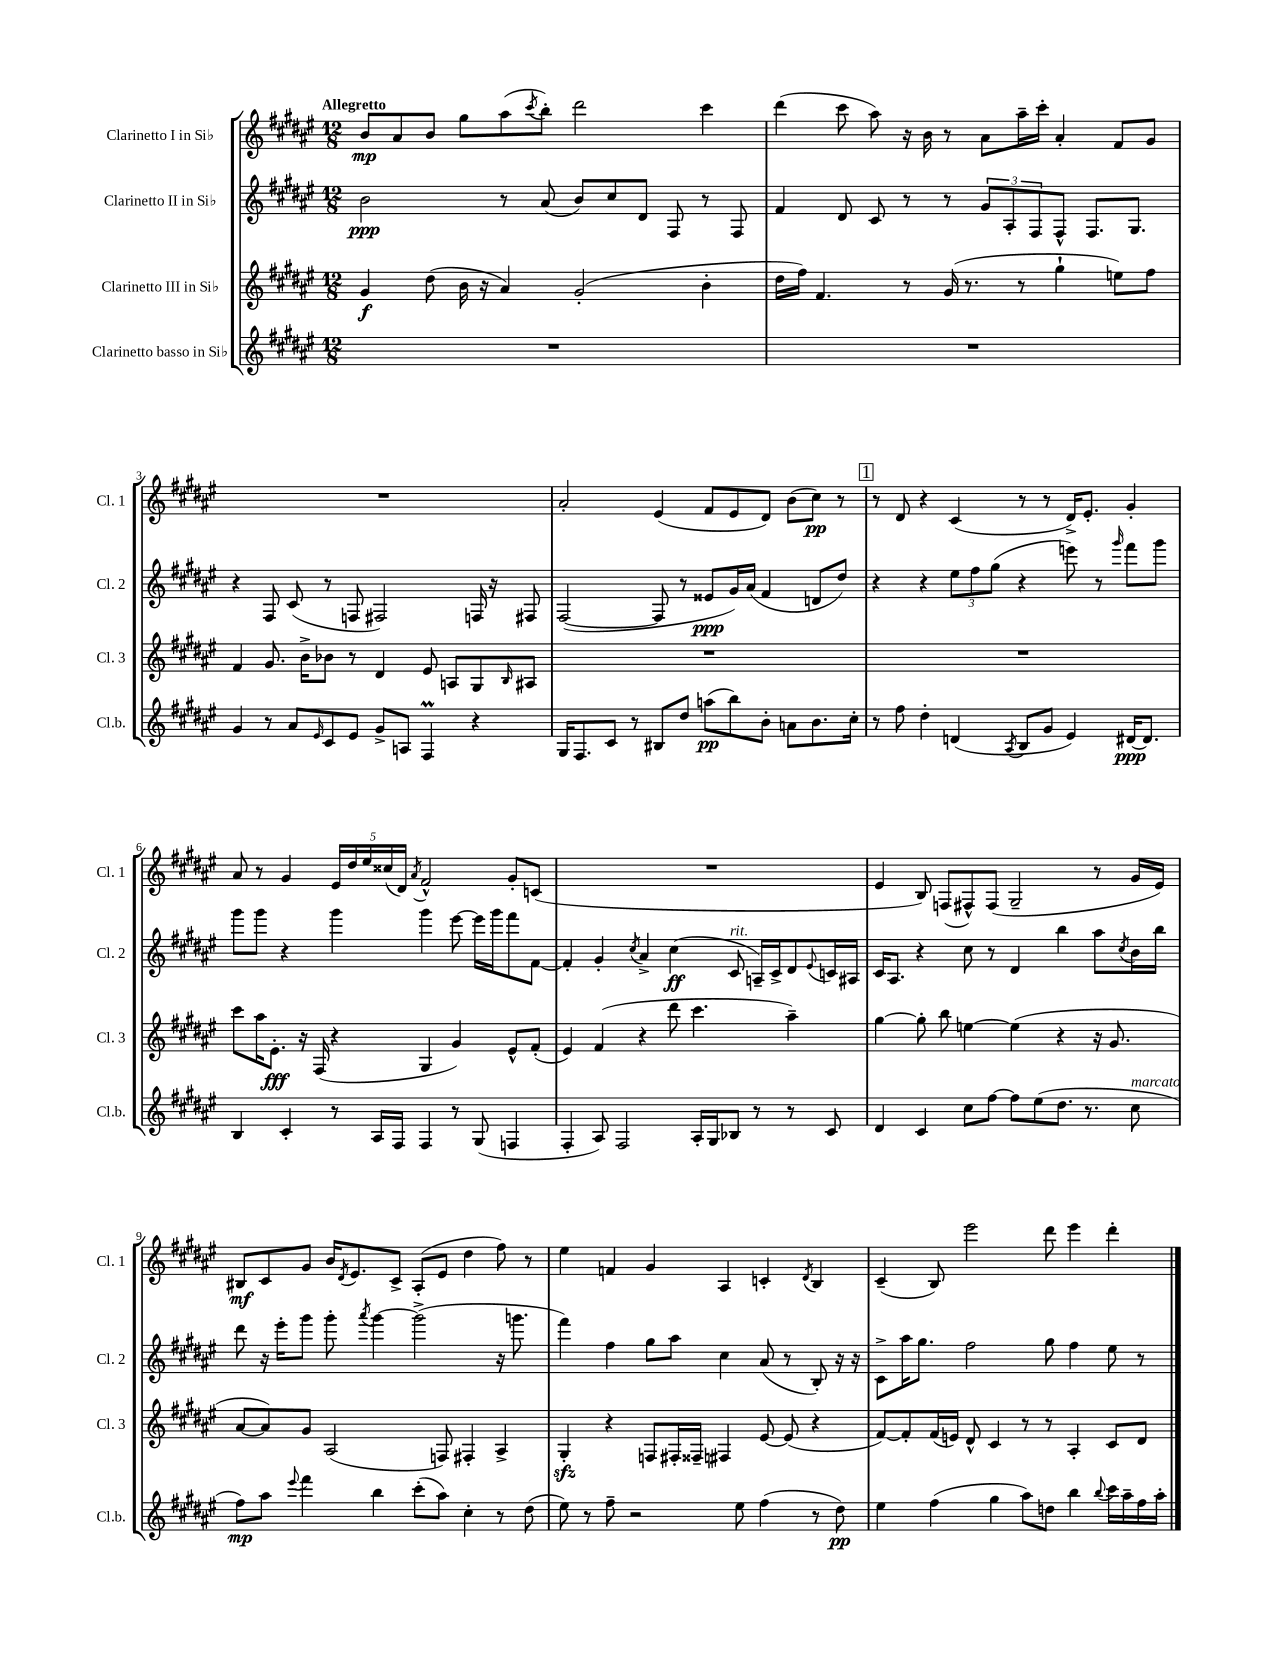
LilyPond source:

<<
\new StaffGroup <<
\new Staff = "s0" \with { instrumentName = "Clarinetto I in Sib" shortInstrumentName = "Cl. 1" } {
    \clef treble \key fis \major \numericTimeSignature \time 12/8 \tempo "Allegretto"
    b'8\mp ais'8 b'8 gis''8 ais''8( \acciaccatura { cis'''8 } b''8-.) dis'''2 cis'''4 |
    dis'''4( cis'''8 ais''8) r16 b'16 r8 ais'8 ais''16-- cis'''16-. ais'4-. fis'8 gis'8 |
    R1. |
    ais'2-. eis'4( fis'8 eis'8 dis'8) b'8( cis''8\pp) r8 |
    \mark \markup { \box "1" } r8 dis'8 r4 cis'4( r8 r8 dis'16->) eis'8.-. gis'4-. |
    ais'8 r8 gis'4 \tuplet 5/4 { eis'16 dis''16 eis''16 cisis''16( dis'16) } \acciaccatura { ais'8 } fis'2-^ gis'8-. c'8( |
    R1. |
    eis'4 b8) f8( fis8-^) fis8( gis2-- r8 gis'16 eis'16) |
    bis8\mf cis'8 gis'8 b'16 \acciaccatura { dis'8 } eis'8. cis'8-> ais8-.( eis'8 dis''4 fis''8) r8 |
    eis''4 f'4 gis'4 ais4 c'4-. \acciaccatura { dis'8 } b4 |
    cis'4--( b8) eis'''2 dis'''8 eis'''4 dis'''4-. \bar "|." |
}
\new Staff = "s1" \with { instrumentName = "Clarinetto II in Sib" shortInstrumentName = "Cl. 2" } {
    \clef treble \key fis \major \numericTimeSignature \time 12/8
    b'2\ppp r8 ais'8( b'8) cis''8 dis'8 fis8 r8 fis8 |
    fis'4 dis'8 cis'8 r8 r8 \tuplet 3/2 { gis'8 ais8-. fis8 } fis8-^ fis8. gis8. |
    r4 fis8 cis'8( r8 f8 fis2) f16 r16 fis8 |
    fis2~( fis8 r8 eisis'8\ppp gis'16) ais'16( fis'4 d'8 dis''8) |
    \mark \markup { \box "1" } r4 r4 \tuplet 3/2 { eis''8 fis''8 gis''8( } r4 e'''8) r8 \grace { gis'''16 } fis'''8 gis'''8 |
    gis'''8 gis'''8 r4 gis'''4 gis'''4 eis'''8~ eis'''16 gis'''16 fis'''8 fis'8~ |
    fis'4-. gis'4-. \acciaccatura { cis''8 } ais'4-> cis''4\ff( cis'8^\markup { \italic "rit." } a16--) cis'16-> dis'8 \appoggiatura { eis'8 } c'16 ais16 |
    cis'16 ais8. r4 cis''8 r8 dis'4 b''4 ais''8 \acciaccatura { cis''8 } b'16 b''16 |
    dis'''8 r16 eis'''16-. gis'''8 gis'''8-. \acciaccatura { ais'''8 } gis'''4~ gis'''2->( r16 g'''8. |
    fis'''4) fis''4 gis''8 ais''8 cis''4 ais'8( r8 b8-.) r16 r16 |
    cis'8-> ais''16 gis''8. fis''2 gis''8 fis''4 eis''8 r8 \bar "|." |
}
\new Staff = "s2" \with { instrumentName = "Clarinetto III in Sib" shortInstrumentName = "Cl. 3" } {
    \clef treble \key fis \major \numericTimeSignature \time 12/8
    gis'4\f dis''8( b'16 r16 ais'4) gis'2-.( b'4-. |
    dis''16 fis''16) fis'4. r8 gis'16( r8. r8 gis''4-! e''8) fis''8 |
    fis'4 gis'8. b'16-> bes'8 r8 dis'4 eis'8 a8 gis8 \grace { b16 } ais8 |
    R1. |
    \mark \markup { \box "1" } R1. |
    cis'''8 ais''16 eis'8.-.\fff r16 fis16( r4 gis4 gis'4) eis'8-^ fis'8-.( |
    eis'4) fis'4( r4 dis'''8 cis'''4. ais''4--) |
    gis''4~ gis''8-. b''8 e''4~ e''4( r4 r16 gis'8. |
    ais'8~ ais'8) gis'8 ais2( f8) fis4-. ais4-> |
    gis4-.\sfz r4 f8 fis16-. fisis16-- fis4 eis'8~ eis'8( r4 |
    fis'8~) fis'8-. fis'16( e'16) dis'8-^ cis'4 r8 r8 ais4-. cis'8 dis'8 \bar "|." |
}
\new Staff = "s3" \with { instrumentName = "Clarinetto basso in Sib" shortInstrumentName = "Cl.b." } {
    \clef treble \key fis \major \numericTimeSignature \time 12/8
    R1. |
    R1. |
    gis'4 r8 ais'8 \grace { eis'16 } cis'8 eis'8 gis'8-> a8 fis4\prall r4 |
    gis16 fis8. cis'8 r8 bis8 dis''8 a''8\pp( b''8) b'8-. a'8 b'8. cis''16-. |
    \mark \markup { \box "1" } r8 fis''8 dis''4-. d'4( \acciaccatura { ais8 } b8 gis'8 eis'4) dis'16~\ppp dis'8. |
    b4 cis'4-. r8 ais16 fis16 fis4 r8 gis8( f4 |
    fis4-. ais8) fis2 ais16-. gis16 bes8 r8 r8 cis'8 |
    dis'4 cis'4 cis''8 fis''8~ fis''8 eis''8( dis''8. r8. cis''8^\markup { \italic "marcato" } |
    fis''8\mp) ais''8 \appoggiatura { eis'''8 } fis'''4 b''4 cis'''8-.( ais''8) cis''4-. r8 dis''8( |
    eis''8) r8 fis''8-- r2 eis''8 fis''4( r8 dis''8\pp) |
    eis''4 fis''4( gis''4 ais''8) d''8 b''4 \appoggiatura { b''8 } cis'''16 ais''16-- fis''16 ais''16-. \bar "|." |
}
>>
>>
